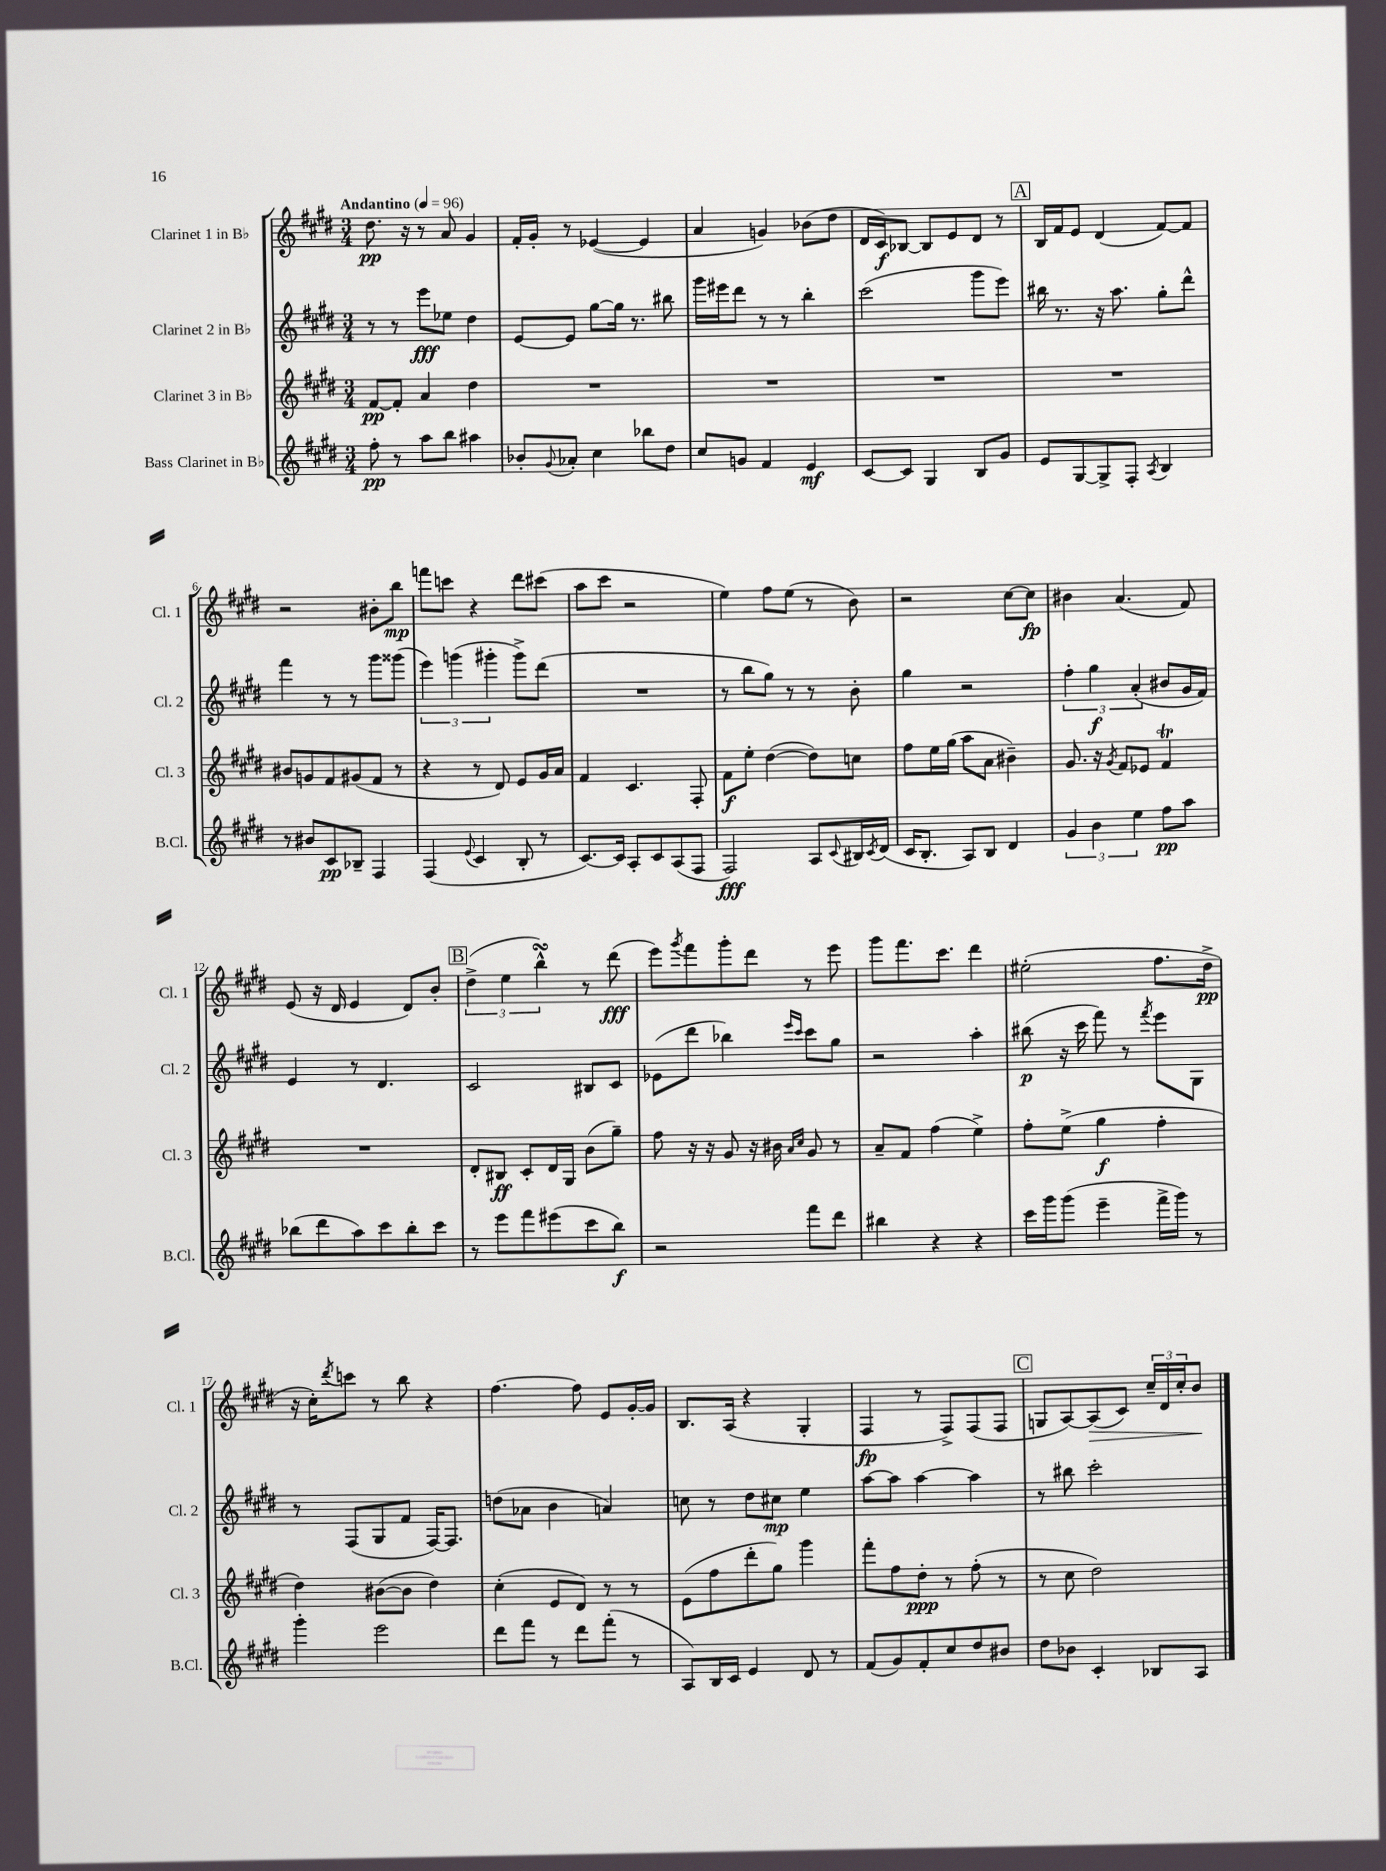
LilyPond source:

<<
\new StaffGroup <<
\new Staff = "s0" \with { instrumentName = "Clarinet 1 in Bb" shortInstrumentName = "Cl. 1" } {
    \clef treble \key e \major \numericTimeSignature \time 3/4 \tempo "Andantino" 4 = 96
    dis''8.\pp r16 r8 a'8 gis'4 |
    fis'16-. gis'16-. r8 ees'4~( ees'4 |
    a'4 g'4) bes'8( dis''8 |
    dis'16 cis'16\f) bes8~ bes8 e'8 dis'8 r8 |
    \mark \markup { \box "A" } b16 fis'16 e'8 dis'4( fis'8~) fis'8 |
    r2 bis'8-. b''8\mp |
    f'''8 c'''8 r4 dis'''8 cis'''8( |
    a''8 cis'''8 r2 |
    e''4) fis''8 e''8( r8 b'8) |
    r2 cis''8~ cis''8\fp |
    bis'4 a'4.( fis'8) |
    e'8( r16 dis'16 e'4 dis'8) b'8-. |
    \mark \markup { \box "B" } \tuplet 3/2 { dis''4->( e''4 b''4-^\turn) } r8 dis'''8\fff( |
    e'''8) \acciaccatura { gis'''8 } fis'''8 gis'''8-. dis'''8 r8 e'''8 |
    gis'''8 fis'''8. cis'''8. dis'''4 |
    eis''2-.( fis''8. dis''16->\pp |
    r16 cis''16-.) \acciaccatura { dis'''8 } c'''8 r8 b''8 r4 |
    fis''4.~ fis''8 e'8 gis'16~-. gis'16 |
    b8. a16( r4 gis4-. |
    fis4\fp r8 fis8->) fis8( fis8 |
    \mark \markup { \box "C" } g8 a8~) a8\>( cis'8) \tuplet 3/2 { cis''16-- dis'16 cis''16-. } b'8\! \bar "|." |
}
\new Staff = "s1" \with { instrumentName = "Clarinet 2 in Bb" shortInstrumentName = "Cl. 2" } {
    \clef treble \key e \major \numericTimeSignature \time 3/4
    r8 r8 e'''8\fff ees''8 dis''4 |
    e'8~ e'8 gis''8~ gis''16 r8. bis''8 |
    gis'''16 eis'''16 dis'''8 r8 r8 b''4-. |
    cis'''2( gis'''8 e'''8) |
    \mark \markup { \box "A" } bis''16 r8. r16 a''8. gis''8-. dis'''8-^ |
    fis'''4 r8 r8 gis'''8 gisis'''8( |
    \tuplet 3/2 { e'''4) g'''4( gis'''4-. } gis'''8->) dis'''8( |
    R2. |
    r8 b''8 gis''8) r8 r8 b'8-. |
    gis''4 r2 |
    \tuplet 3/2 { fis''4-. gis''4\f a'4-.( } bis'8 gis'16 fis'16) |
    e'4 r8 dis'4. |
    \mark \markup { \box "B" } cis'2 bis8 cis'8 |
    ees'8( dis'''8 bes''4) \grace { e'''16 cis'''16 } cis'''8 gis''8 |
    r2 a''4-. |
    bis''8\p( r16 cis'''16 fis'''8) r8 \acciaccatura { fis'''8 } e'''8 gis8 |
    r8 fis8( gis8 fis'8 fis16~) fis8. |
    d''8( aes'8 b'4 a'4) |
    c''8 r8 dis''8 cis''8\mp e''4 |
    a''8~ a''8 a''4~ a''4 |
    \mark \markup { \box "C" } r8 bis''8 cis'''2-. \bar "|." |
}
\new Staff = "s2" \with { instrumentName = "Clarinet 3 in Bb" shortInstrumentName = "Cl. 3" } {
    \clef treble \key e \major \numericTimeSignature \time 3/4
    fis'8~\pp fis'8-. a'4 dis''4 |
    R2. |
    R2. |
    R2. |
    \mark \markup { \box "A" } R2. |
    bis'8 g'8 fis'8 gis'8( fis'8 r8 |
    r4 r8 dis'8) e'8 gis'16 a'16 |
    fis'4 cis'4. fis8-. |
    fis'8\f e''8-. dis''4~( dis''8) c''8 |
    fis''8 e''16 gis''16( a''8 a'8 bis'4--) |
    gis'8. r16 \acciaccatura { gis'8 } fis'8 ees'8 fis'4\trill |
    R2. |
    \mark \markup { \box "B" } dis'8-. bis8\ff cis'8-. dis'16 gis16 b'8( gis''8--) |
    fis''8 r16 r16 gis'8 r16 bis'16 \grace { a'16 cis''16 } gis'8 r8 |
    a'8-- fis'8 fis''4( e''4->) |
    fis''8-. e''8->( gis''4\f fis''4-. |
    dis''4) bis'8~( bis'8 dis''4) |
    cis''4-.( e'8 dis'8) r8 r8 |
    e'8( fis''8 dis'''8-. gis''8) gis'''4 |
    fis'''8-. fis''8 dis''8-.\ppp r8 fis''8-.( r8 |
    \mark \markup { \box "C" } r8 cis''8 dis''2) \bar "|." |
}
\new Staff = "s3" \with { instrumentName = "Bass Clarinet in Bb" shortInstrumentName = "B.Cl." } {
    \clef treble \key e \major \numericTimeSignature \time 3/4
    fis''8-.\pp r8 a''8 b''8 ais''4 |
    bes'8-. \appoggiatura { gis'8 } aes'8-. cis''4 bes''8 dis''8 |
    cis''8 g'8 fis'4 e'4\mf |
    cis'8~ cis'8 gis4 b8 gis'8 |
    \mark \markup { \box "A" } e'8 gis8~ gis8-> fis8-. \acciaccatura { a8 } b4 |
    r8 bis'8 cis'8\pp bes8-- fis4 |
    fis4( \appoggiatura { e'8 } cis'4 b8-. r8 |
    cis'8.~) cis'16 a8-. cis'8 a8( fis8 |
    fis2\fff) a8 \appoggiatura { cis'8 } bis16 \acciaccatura { cis'8 } dis'16( |
    cis'16 b8.-. a8) b8 dis'4 |
    \tuplet 3/2 { gis'4 b'4 e''4 } fis''8\pp a''8 |
    bes''8( dis'''8 a''8) cis'''8 bes''8-. cis'''8 |
    \mark \markup { \box "B" } r8 e'''8 fis'''8 eis'''8( cis'''8 b''8\f) |
    r2 fis'''8 dis'''8 |
    bis''4 r4 r4 |
    cis'''16 gis'''16 gis'''8( e'''4-- fis'''16-> gis'''16) r8 |
    gis'''4-. e'''2 |
    dis'''8 fis'''8 r8 dis'''8 fis'''8-.( r8 |
    a8) b16 cis'16 e'4 dis'8 r8 |
    fis'8( gis'8) fis'8-. cis''8 dis''8 bis'8 |
    \mark \markup { \box "C" } dis''8 bes'8 cis'4-. bes8 a8 \bar "|." |
}
>>
>>
